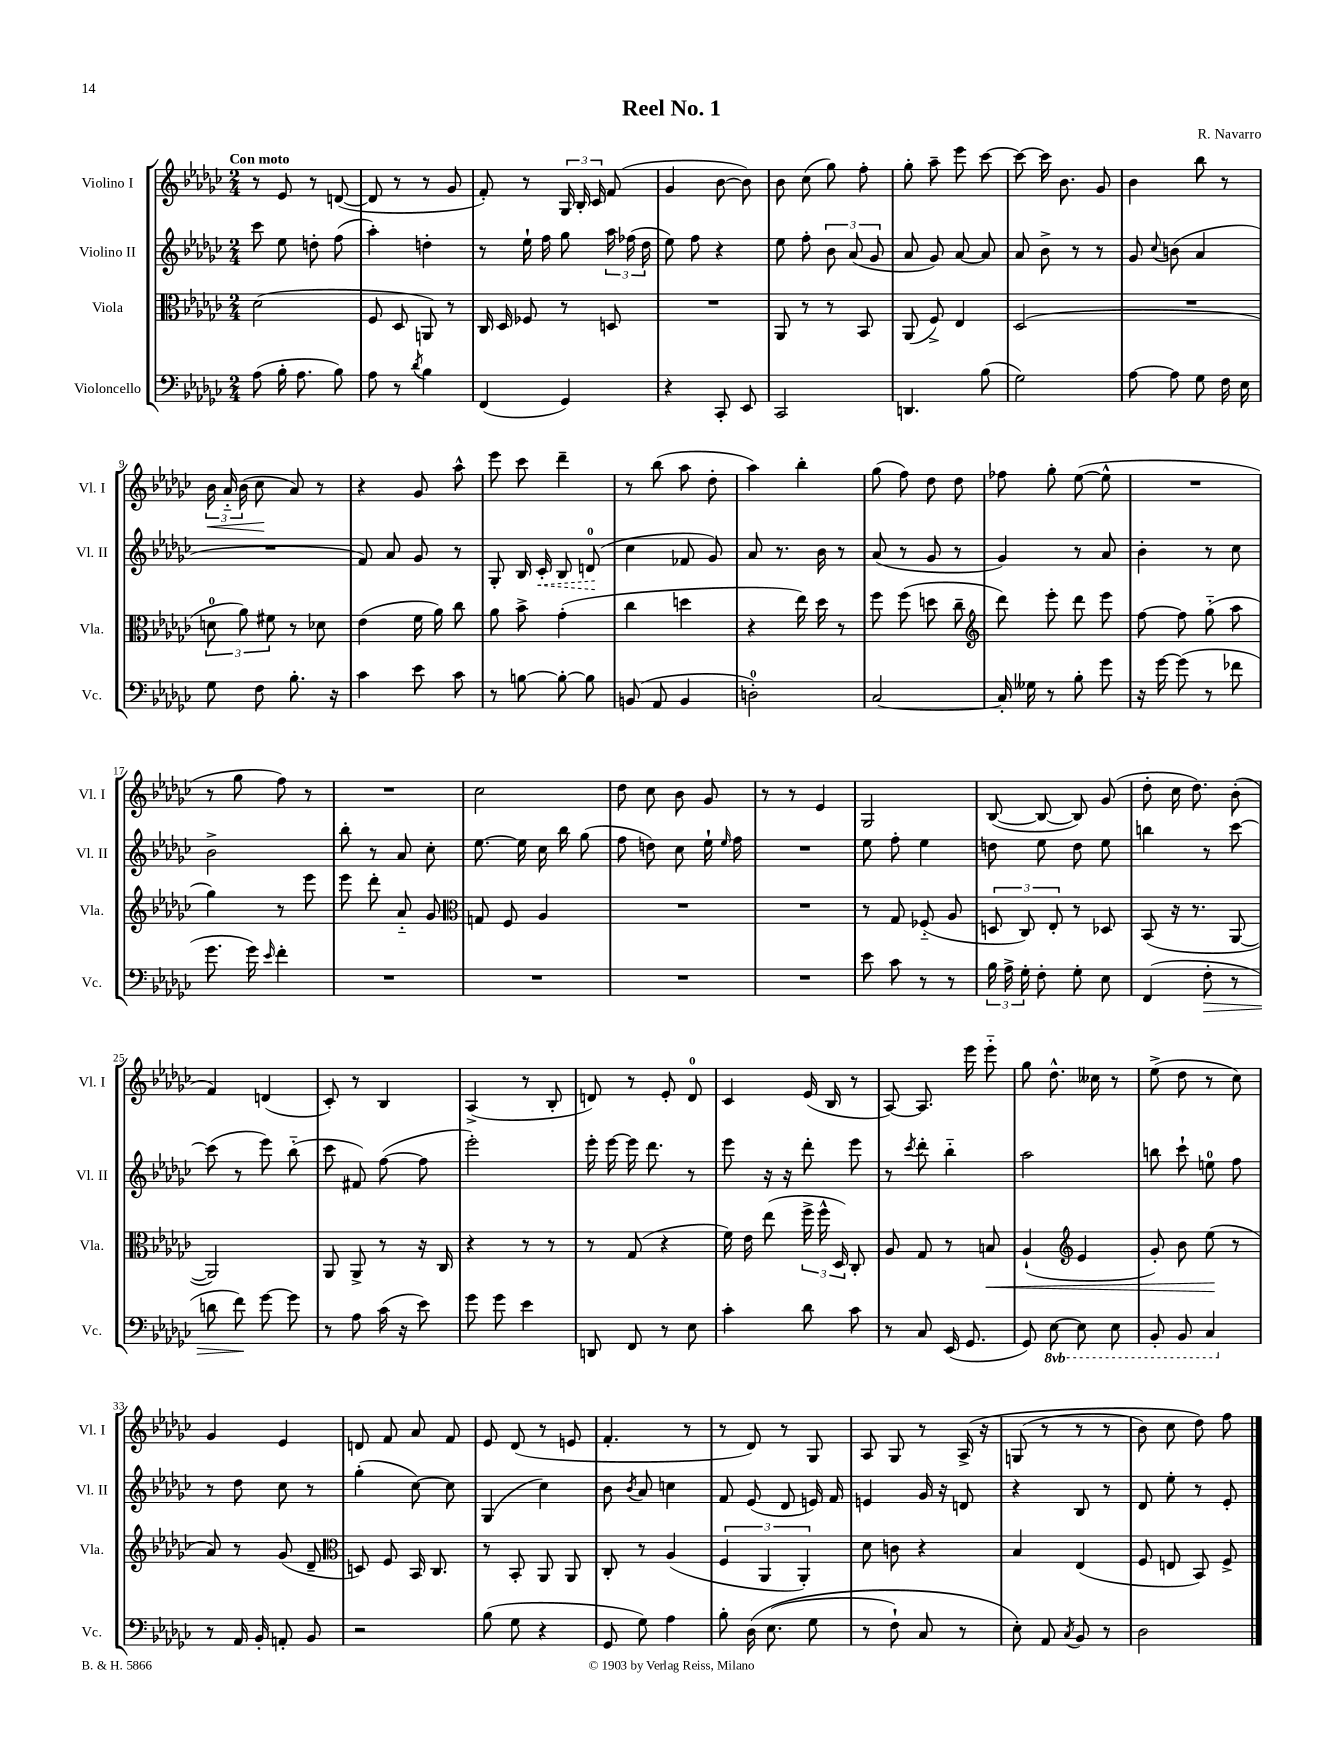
\header { title = "Reel No. 1" composer = "R. Navarro" }
<<
\new StaffGroup <<
\new Staff = "s0" \with { instrumentName = "Violino I" shortInstrumentName = "Vl. I" } {
    \clef treble \key ges \major \numericTimeSignature \time 2/4 \tempo "Con moto"
    \autoBeamOff r8 ees'8 r8 d'8~( |
    d'8 r8 r8 ges'8 |
    f'8-.) r8 \tuplet 3/2 { ges16 bes16-. ces'16 } f'8( |
    ges'4 bes'8~ bes'8) |
    bes'8 ces''8( ges''8) f''8-. |
    ges''8-. aes''8-- ees'''8 ces'''8~ |
    ces'''8~ ces'''16 bes'8. ges'8 |
    bes'4 bes''8 r8 |
    \tuplet 3/2 { bes'16\< aes'16-_ bes'16( } ces''8\! aes'8) r8 |
    r4 ges'8 aes''8-^ |
    ees'''8 ces'''8 des'''4-- |
    r8 bes''8( aes''8 des''8-. |
    aes''4) bes''4-. |
    ges''8( f''8) des''8 des''8 |
    fes''8 ges''8-. ees''8~( ees''8-^ |
    R2 |
    r8 ges''8 f''8) r8 |
    R2 |
    ces''2 |
    des''8 ces''8 bes'8 ges'8 |
    r8 r8 ees'4 |
    ges2 |
    bes8~( bes8~ bes8) ges'8( |
    des''8-. ces''16 des''8.) bes'8-.( |
    f'4) d'4( |
    ces'8-.) r8 bes4 |
    aes4->( r8 bes8-. |
    d'8) r8 ees'8-. d'8-0 |
    ces'4 ees'16( bes16 r8 |
    aes8~) aes8. ees'''16 ees'''8-_ |
    ges''8 des''8.-^ ceses''16 r8 |
    ees''8->( des''8 r8 ces''8) |
    ges'4 ees'4 |
    d'8 f'8 aes'8 f'8 |
    ees'8 des'8( r8 e'8 |
    f'4.-. r8 |
    r8 des'8) r8 ges8 |
    aes8 ges8 r8 aes16->\( r16 |
    g8( r8 r8 r8 |
    bes'8) ces''8 des''8\) f''8 \bar "|." |
}
\new Staff = "s1" \with { instrumentName = "Violino II" shortInstrumentName = "Vl. II" } {
    \clef treble \key ges \major \numericTimeSignature \time 2/4
    \autoBeamOff ces'''8 ees''8 d''8-. f''8( |
    aes''4-.) d''4-. |
    r8 ees''16-! f''16 ges''8 \tuplet 3/2 { aes''16 fes''16( des''16 } |
    ees''8) f''8 r4 |
    ees''8 f''8-. \tuplet 3/2 { bes'8 aes'8( ges'8 } |
    aes'8 ges'8) aes'8~ aes'8 |
    aes'8 bes'8-> r8 r8 |
    ges'8 \appoggiatura { ces''8 } b'8( aes'4 |
    R2 |
    f'8) aes'8 ges'8 r8 |
    ges8-. bes16 \once \override Hairpin.style = #'dashed-line ces'16-.\< bes8 d'8-0\!( |
    ces''4 fes'8 ges'8) |
    aes'8 r8. bes'16 r8 |
    aes'8( r8 ges'8 r8 |
    ges'4) r8 aes'8 |
    bes'4-. r8 ces''8 |
    bes'2-> |
    bes''8-. r8 aes'8 ces''8-. |
    ees''8.~ ees''16 ces''16 bes''16 ges''8( |
    f''8 d''8) ces''8 ees''16-! \grace { ees''16 } f''16 |
    R2 |
    ees''8 f''8-. ees''4 |
    d''8 ees''8 d''8 ees''8 |
    b''4 r8 ces'''8~ |
    ces'''8( r8 ees'''8) bes''8-_( |
    ces'''8 fis'8) f''8~( f''8 |
    ees'''2-.) |
    ees'''16-. ees'''16~ ees'''16 des'''8. r8 |
    ees'''8 r16 r16 des'''8-. ees'''8 |
    r8 \acciaccatura { ces'''8 } des'''8-. bes''4-_ |
    aes''2 |
    b''8 ces'''8-! e''8-0 f''8 |
    r8 des''8 ces''8 r8 |
    ges''4-.( ces''8~) ces''8 |
    ges4( ces''4) |
    bes'8 \acciaccatura { bes'8 } aes'8 c''4 |
    f'8 ees'8( des'8 e'16) f'16 |
    e'4 ges'16 r16 d'8 |
    r4 bes8 r8 |
    des'8 ees''8-. r8 ees'8-. \bar "|." |
}
\new Staff = "s2" \with { instrumentName = "Viola" shortInstrumentName = "Vla." } {
    \clef alto \key ges \major \numericTimeSignature \time 2/4
    \autoBeamOff des'2( |
    f8 des8 a,8) r8 |
    ces16 des16 fes8 r8 d8 |
    R2 |
    aes,8 r8 r8 bes,8 |
    aes,8( f8->) ees4 |
    des2( |
    R2 |
    \tuplet 3/2 { d'8-0 aes'8) fis'8 } r8 des'8 |
    ees'4( f'16 aes'16) ces''8 |
    aes'8 bes'8-> ges'4-.( |
    ces''4 d''4 |
    r4 ees''16) des''16 r8 |
    f''8 f''8( d''8 ces''8-- |
    \clef treble des'''8) ees'''8-. des'''8 ees'''8 |
    f''8~ f''8 ges''8-_( aes''8 |
    ges''4) r8 ees'''8 |
    ees'''8 des'''8-. aes'8-_ ges'8 |
    \clef alto g8 f8 aes4 |
    R2 |
    R2 |
    r8 ges8 fes8-_( aes8 |
    \tuplet 3/2 { d8 ces8) ees8-. } r8 des8 |
    bes,8( r16 r8. aes,8~ |
    aes,2) |
    aes,8 aes,8-> r8 r16 ces16 |
    r4 r8 r8 |
    r8 ges8( r4 |
    f'16) ees'16 ees''8( \tuplet 3/2 { f''16-> f''16-^ des16) } ces8-. |
    aes8 ges8 r8 b8\< |
    aes4-!( \clef treble ees'4 |
    ges'8-.) bes'8 ees''8\!( r8 |
    aes'8) r8 ges'8( des'8-- |
    \clef alto d8) f8 bes,16 ces8. |
    r8 bes,8-. aes,8 aes,8 |
    ces8-. r8 aes4( |
    \tuplet 3/2 { f4 aes,4 aes,4-.) } |
    des'8 c'8 r4 |
    bes4 ees4( |
    f8 e8 bes,8) f8-> \bar "|." |
}
\new Staff = "s3" \with { instrumentName = "Violoncello" shortInstrumentName = "Vc." } {
    \clef bass \key ges \major \numericTimeSignature \time 2/4 \set Staff.ottavationMarkups = #ottavation-simple-ordinals
    \autoBeamOff aes8( bes16-. aes8. bes8) |
    aes8 r8 \acciaccatura { des'8 } bes4 |
    f,4( ges,4) |
    r4 ces,8-. ees,8 |
    ces,2 |
    d,4. bes8( |
    ges2) |
    aes8~ aes8 ges8 f16 ees16 |
    ges8 f8 bes8.-. r16 |
    ces'4 ees'8 ces'8 |
    r8 b8~ b8~-. b8 |
    b,8( aes,8 b,4 |
    d2-0-.) |
    ces2~ |
    ces16-. geses16 r8 bes8-. ges'8 |
    r16 ges'16~ ges'8( r8 fes'8 |
    ges'8. ges'16) \grace { ees'16 } f'4-. |
    R2 |
    R2 |
    R2 |
    R2 |
    ees'8 ces'8 r8 r8 |
    \tuplet 3/2 { bes16 aes16-> ges16-. } f8-. ges8-. ees8 |
    f,4( f8-.\> r8 |
    d'8 f'8\!) ges'8~ ges'8 |
    r8 aes8 ces'16( r16 ees'8) |
    ges'8 ges'8 ees'4 |
    d,8 f,8 r8 ees8 |
    ces'4-. des'8 ces'8 |
    r8 ces8 ees,16( ges,8. |
    ges,8) \ottava #-1 ees,8~ ees,8 ees,8 |
    bes,,8-. bes,,8 ces,4 \ottava #0 |
    r8 aes,16 bes,16-. a,8-. bes,8 |
    r2 |
    bes8( ges8 r4 |
    ges,8 ges8) aes4 |
    bes8-. des16\( ees8.( ges8 |
    r8 f8-!) ces8 r8 |
    ees8-.\) aes,8 \acciaccatura { ces8 } bes,8 r8 |
    des2 \bar "|." |
}
>>
>>
